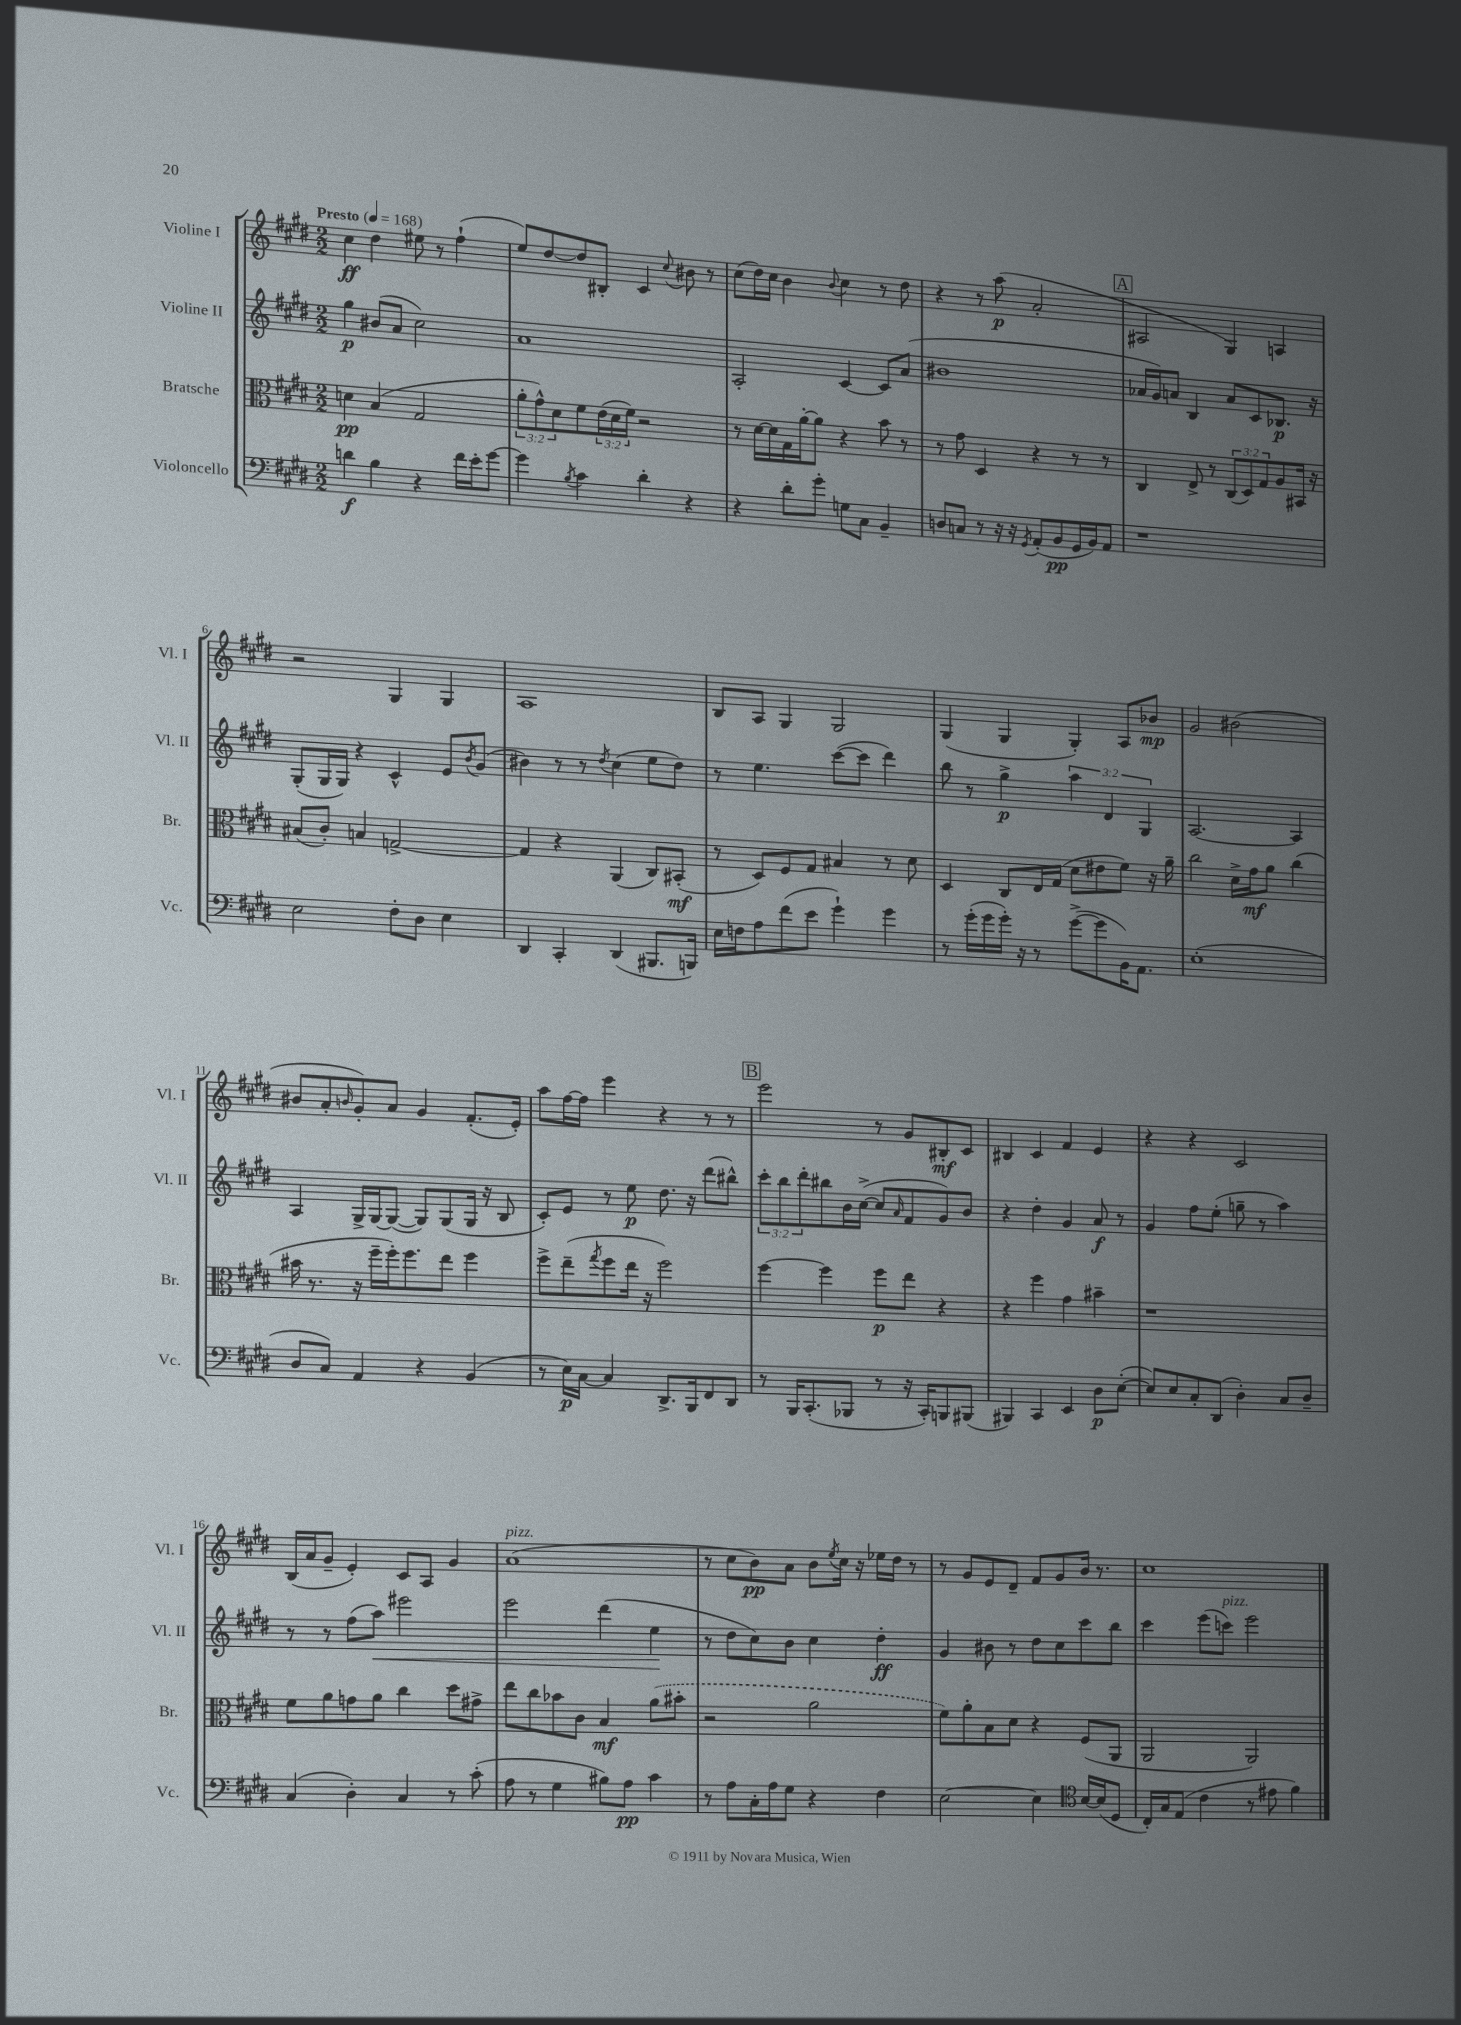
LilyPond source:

<<
\new StaffGroup <<
\new Staff = "s0" \with { instrumentName = "Violine I" shortInstrumentName = "Vl. I" } {
    \clef treble \key e \major \numericTimeSignature \time 2/2 \tempo "Presto" 4 = 168
    cis''4\ff dis''4 eis''8 r8 fis''4-!( |
    e''8) dis''8~ dis''8 bis8-. cis'4 \appoggiatura { cis''8 } bis'8 r8 |
    cis''8( dis''16) cis''16 b'4 \appoggiatura { b'8 } cis''4 r8 dis''8 |
    r4 r8 a''8\p( a'2-. |
    \mark \markup { \box "A" } ais2 gis4) a4 |
    r2 gis4 gis4 |
    a1 |
    b8 a8 gis4 gis2 |
    gis4( gis4 gis4-.) a8 bes'8\mp |
    gis'2 bis'2( |
    bis'8 a'8-. \grace { b'16 } gis'8-.) a'8 gis'4 fis'8.-.( e'16-.) |
    a''8 fis''16~ fis''16 e'''4 r4 r8 r8 |
    \mark \markup { \box "B" } e'''2 r8 gis'8 bis8-.\mf cis'8 |
    bis4 cis'4 fis'4 e'4 |
    r4 r4 cis'2 |
    b16( a'16 gis'8-- e'4-.) cis'8 a8 gis'4 |
    a'1^\markup { \italic "pizz." }( |
    r8 cis''8 b'8\pp) a'8 b'8 \acciaccatura { e''8 } cis''16 r16 ees''16 dis''16 r8 |
    r8 gis'8 e'8 dis'8-- fis'8 gis'8 b'16 r8. |
    cis''1 \bar "|." |
}
\new Staff = "s1" \with { instrumentName = "Violine II" shortInstrumentName = "Vl. II" } {
    \clef treble \key e \major \numericTimeSignature \time 2/2 \override Staff.TupletNumber.text = #tuplet-number::calc-fraction-text
    gis''4\p bis'8( a'8 cis''2) |
    a'1 |
    a2-. cis'4~ cis'8 a'8( |
    bis'1 |
    \mark \markup { \box "A" } aes'16 gis'16) a'8 b4 a'8 cis'8 bes8.\p r16 |
    gis8-.( gis16 gis16) r4 cis'4-^ e'8 \acciaccatura { b'8 } gis'8( |
    bis'4) r8 r8 \acciaccatura { dis''8 } cis''4( e''8 dis''8) |
    r8 e''4. cis'''8~( cis'''8 dis'''4) |
    b''8 r8 gis''4->\p \tuplet 3/2 { a''4 dis'4 gis4 } |
    a2.~ a4 |
    a4 gis16-> gis16~ gis8~( gis8) gis8( gis16 r16 b8 |
    cis'8-.) e'8 r8 e''8\p dis''8. r16 dis'''8( bis''8-^) |
    \mark \markup { \box "B" } \tuplet 3/2 { cis'''8-. b''8 dis'''8-. } bis''8 b'16 cis''16~->( cis''8 \grace { a'16 } fis'8 gis'8) b'8 |
    r4 dis''4-. gis'4 a'8\f r8 |
    gis'4 fis''8 e''8-.( g''8-- r8 a''4) |
    r8 r8 fis''8( a''8\<) eis'''2 |
    e'''2 dis'''4( e''4\! |
    r8 dis''8 cis''8) b'8 cis''4 dis''4-.\ff |
    gis'4 bis'8 r8 dis''8 cis''8 cis'''8 b''8 |
    cis'''4 e'''8( c'''8^\markup { \italic "pizz." }) e'''2 \bar "|." |
}
\new Staff = "s2" \with { instrumentName = "Bratsche" shortInstrumentName = "Br." } {
    \clef alto \key e \major \numericTimeSignature \time 2/2 \override Staff.TupletNumber.text = #tuplet-number::calc-fraction-text
    d'4\pp b4( gis2 |
    \tuplet 3/2 { a'8-. gis'8-^) dis'8 } fis'8 \tuplet 3/2 { e'16( dis'16 fis'16) } r2 |
    r8 dis'16~ dis'16 gis16 a'16~-. a'8 r4 b'8 r8 |
    r8 gis'8 dis4 r4 r8 r8 |
    \mark \markup { \box "A" } cis4 e8-> r8 \tuplet 3/2 { cis8( dis8) gis8 } a8 bis,16 r16 |
    bis8( cis'8-.) b4 g2~-> |
    g4 r4 a,4( cis8) bis,8-.\mf( |
    r8 dis8) fis8 gis8 bis4 r8 dis'8 |
    dis4 cis8 e16 gis16( dis'8 eis'8 fis'8) r16 a'16-- |
    cis''2 dis'16-> gis'16\mf a'8 cis''4( |
    bis'16 r8. r16 fis''16-- fis''16-.) fis''8. e''8 fis''4 |
    fis''8-> e''8--( \acciaccatura { gis''8 } fis''8 e''16 r16 fis''2) |
    \mark \markup { \box "B" } fis''4~ fis''4 fis''8\p e''8 r4 |
    r4 fis''4 gis'4 bis'4-- |
    r1 |
    fis'8 a'8 g'8 a'8 cis''4 dis''8 gis'8-> |
    e''8 cis''8 bes'8 cis'8 b4\mf \once \slurDashed a'8( bis'8-. |
    r2 a'2 |
    fis'8) a'8-. b8 dis'8 r4 fis8( a,8 |
    a,2 a,2) \bar "|." |
}
\new Staff = "s3" \with { instrumentName = "Violoncello" shortInstrumentName = "Vc." } {
    \clef bass \key e \major \numericTimeSignature \time 2/2
    d'4\f b4 r4 fis'16 e'16-. gis'8~ |
    gis'4 \acciaccatura { b8 } cis'4 dis'4-. r4 |
    r4 dis'8-. gis'8-. g8 cis8 b,4-- |
    d8 c8 r8 r16 r16 \acciaccatura { gis,8 } a,8-.( b,8\pp gis,16 b,16) a,8 |
    \mark \markup { \box "A" } r1 |
    e2 fis8-. dis8 e4 |
    dis,4 cis,4-. dis,4( bis,,8. b,,16) |
    e16 f16 a8 fis'8( e'8 gis'4-!) gis'4 |
    r8 gis'16-.( gis'16 gis'16-.) r16 r8 gis'8~->( gis'8 b,16) a,8. |
    e1-.( |
    dis8 cis8) a,4 r4 b,4( |
    r8 e16\p) cis16~ cis4 dis,8.-> b,,16 fis,8 dis,8 |
    \mark \markup { \box "B" } r8 b,,16 cis,8.-.( bes,,8 r8 r16 cis,16-.) b,,8 bis,,8( |
    bis,,4) cis,4 e,4 dis8\p e8~-.( |
    e8) e8 cis8-. dis,8( dis4-.) cis8 dis8-- |
    cis4( dis4-.) cis4 r8 cis'8-.( |
    a8 r8 gis4 bis8) a8\pp cis'4 |
    r8 a8 cis16-. a16 gis8 r4 fis4 |
    e2~ e4 \clef tenor b16~ b16( dis8 |
    cis16-.) gis16 e8( cis'4 r8 eis'8 fis'4) \bar "|." |
}
>>
>>
